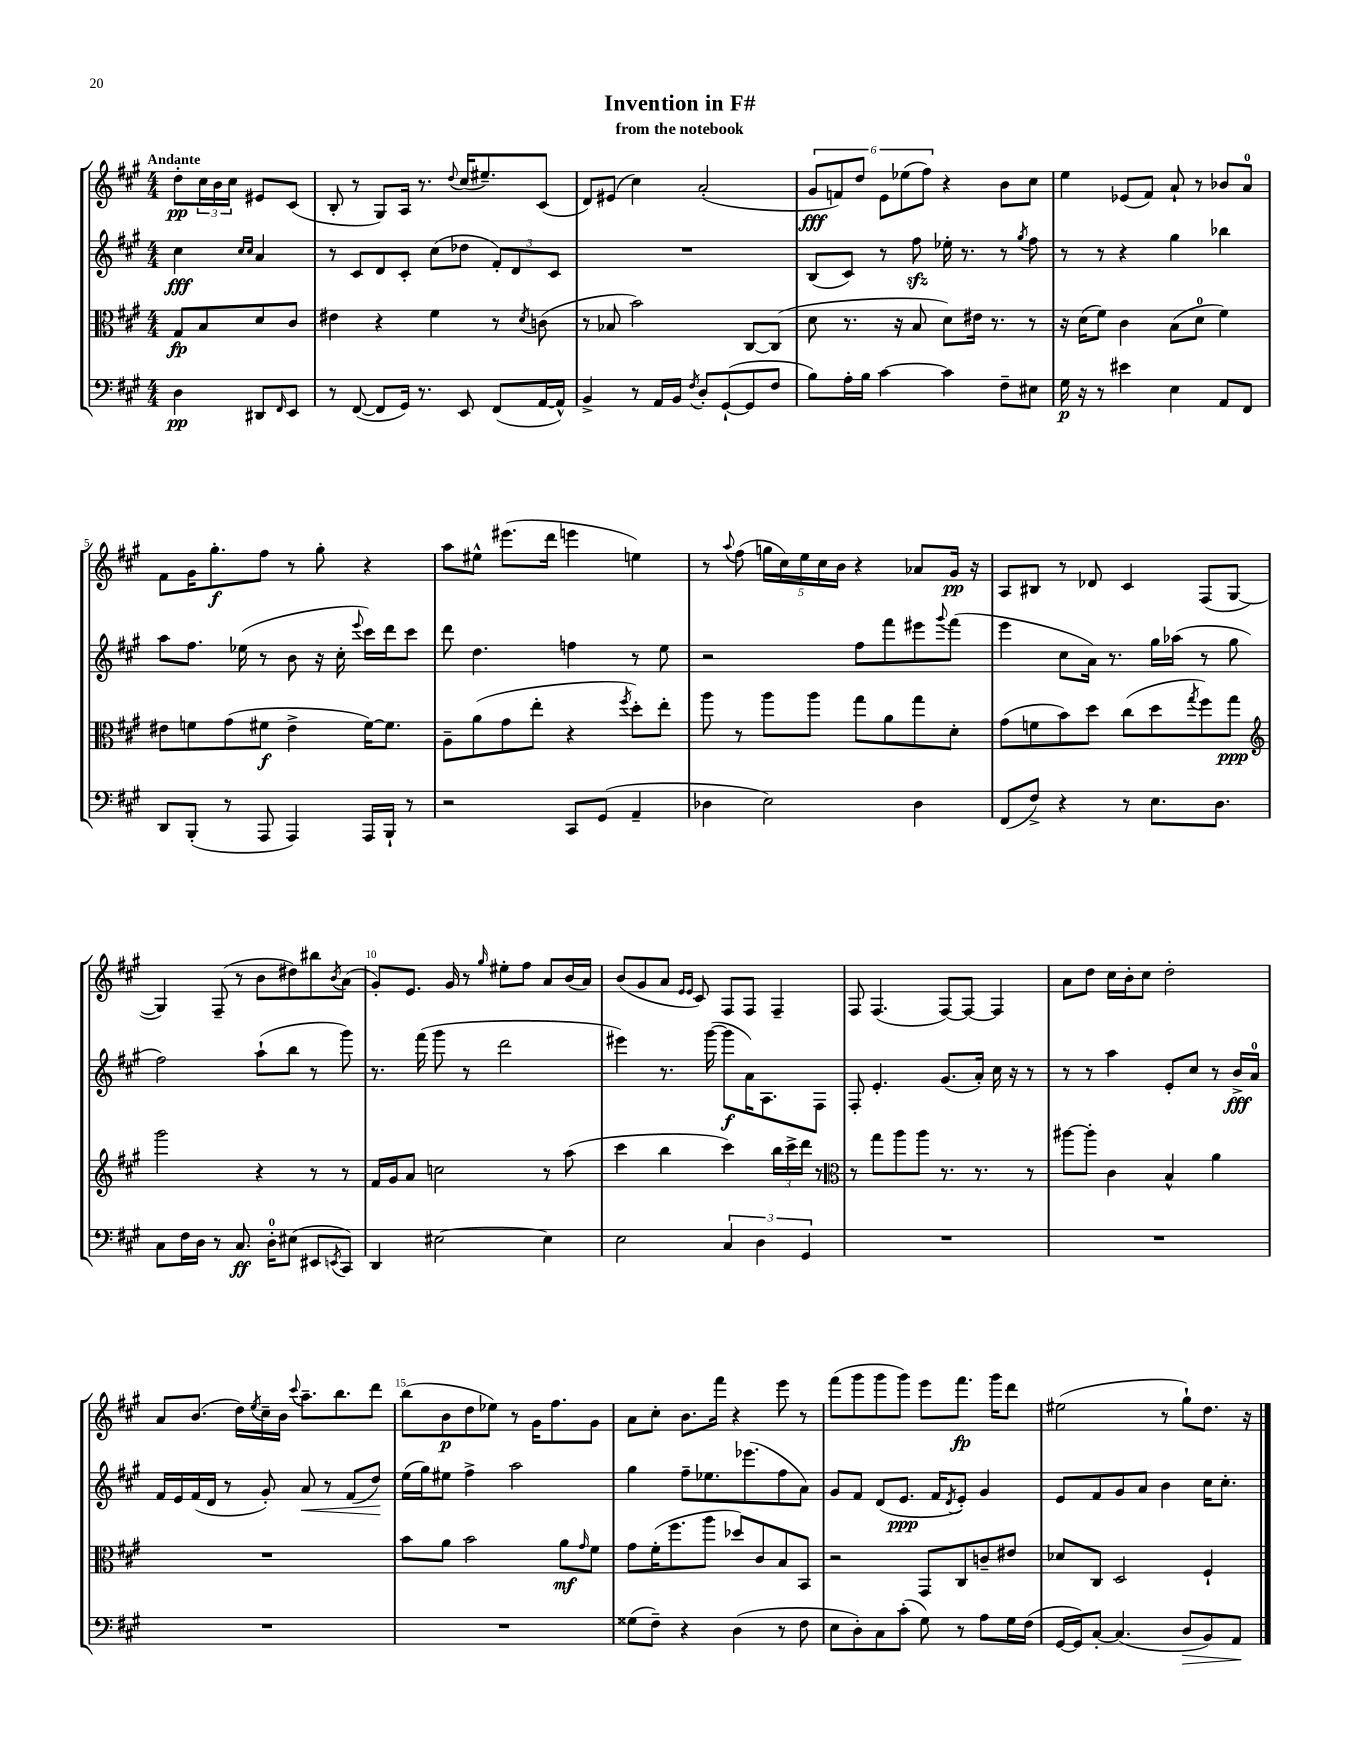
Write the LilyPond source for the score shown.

\header { title = "Invention in F#" subtitle = "from the notebook" }
<<
\new StaffGroup <<
\new Staff = "s0" {
    \clef treble \key a \major \numericTimeSignature \time 4/4 \partial 2 \tempo "Andante"
    d''8-.\pp \tuplet 3/2 { cis''16 b'16 cis''16 } eis'8 cis'8( |
    b8-. r8 gis8) a16 r8. \appoggiatura { d''8 } cis''16( eis''8.--) cis'8( |
    d'8) eis'8( cis''4) a'2-.( |
    \tuplet 6/4 { gis'8\fff f'8) d''8 e'8 ees''8( fis''8) } r4 b'8 cis''8 |
    e''4 ees'8( fis'8) a'8-! r8 bes'8 a'8-0 |
    fis'8 gis'16 gis''8.-.\f fis''8 r8 gis''8-. r4 |
    a''8 eis''8-^ eis'''8.( d'''16 e'''4 e''4) |
    r8 \appoggiatura { a''8 } fis''8( \tuplet 5/4 { g''16 cis''16) e''16 cis''16 b'16 } r4 aes'8 gis'16\pp r16 |
    a8 bis8 r8 des'8 cis'4 fis8( gis8~ |
    gis4) fis8--( r8 b'8 dis''8) bis''8 \acciaccatura { b'8 } a'8( |
    gis'8-.) e'8. gis'16 r8 \grace { gis''16 } eis''8-. fis''8 a'8 b'16( a'16) |
    b'8( gis'8 a'8 \grace { e'16 e'16 } cis'8) fis8 fis8 fis4-- |
    fis8 fis4.( fis8~) fis8~ fis4 |
    a'8 d''8 cis''16 b'16-. cis''8 d''2-. |
    a'8 b'8.( d''16) \acciaccatura { e''8 } cis''16-- b'16 \appoggiatura { cis'''8 } a''8.-- b''8. d'''8 |
    b''8( b'8\p d''8 ees''8) r8 gis'16 fis''8. gis'8 |
    a'8 cis''8-. b'8. fis'''16 r4 e'''8 r8 |
    fis'''8( gis'''8 gis'''8 gis'''8) e'''8 fis'''8.\fp gis'''16 d'''8 |
    eis''2( r8 gis''8-!) d''8. r16 \bar "|." |
}
\new Staff = "s1" {
    \clef treble \key a \major \numericTimeSignature \time 4/4 \partial 2
    cis''4\fff \grace { cis''16 cis''16 } a'4 |
    r8 cis'8 d'8 cis'8-. cis''8( des''8 \tuplet 3/2 { fis'8-.) d'8 cis'8 } |
    R1 |
    b8( cis'8) r8 fis''8\sfz ees''16-. r8. r8 \acciaccatura { gis''8 } fis''8 |
    r8 r8 r4 gis''4 bes''4 |
    a''8 fis''8. ees''16( r8 b'8 r16 cis''16-. \appoggiatura { e'''8 } cis'''16) d'''16 cis'''8 |
    d'''8 d''4. f''4 r8 e''8 |
    r2 fis''8 fis'''8 eis'''8 \appoggiatura { gis'''8 } fis'''8( |
    e'''4 cis''8 a'16) r8. gis''16 aes''16( r8 gis''8 |
    fis''2) a''8-!( b''8 r8 gis'''8) |
    r8. fis'''16( gis'''8 r8 d'''2 |
    eis'''4) r8. gis'''16~( gis'''8\f a'16) a8. fis8 |
    fis8-. e'4.-. gis'8.( a'16-.) cis''16 r16 r8 |
    r8 r8 a''4 e'8-. cis''8 r8 b'16->\fff a'16-0 |
    fis'16 e'16 fis'16( d'16 r8 gis'8-.) a'8\< r8 fis'8( d''8\!) |
    e''16( gis''16) eis''8 fis''4-> a''2 |
    gis''4 fis''8-- ees''8. ees'''8.( fis''8 a'8) |
    gis'8 fis'8 d'8( e'8.\ppp fis'16 \acciaccatura { d'8 } e'8-.) gis'4 |
    e'8 fis'8 gis'8 a'8 b'4 cis''16 cis''8.-. \bar "|." |
}
\new Staff = "s2" {
    \clef alto \key a \major \numericTimeSignature \time 4/4 \partial 2
    gis8\fp b8 d'8 cis'8 |
    eis'4 r4 fis'4 r8 \acciaccatura { d'8 } c'8( |
    r8 bes8 b'2) cis8~ cis8( |
    d'8 r8. r16 b8 d'8) eis'16 r8. r8 |
    r16 d'16( fis'8) cis'4 b8( d'8-0 fis'4) |
    eis'8 f'8 gis'8( fis'8\f eis'4-> fis'16~) fis'8. |
    a8-- a'8( gis'8 e''8-. r4 \acciaccatura { fis''8 } d''8-.) e''8-. |
    a''8 r8 a''8 a''8 gis''8 a'8 gis''8 d'8-. |
    gis'8( f'8 b'8) d''8 cis''8( d''8 \acciaccatura { gis''8 } fis''8) gis''8\ppp |
    \clef treble gis'''2 r4 r8 r8 |
    fis'16 gis'16 a'8 c''2 r8 a''8( |
    cis'''4 b''4 cis'''4) \tuplet 3/2 { b''16 cis'''16-> d'''16 } r8 |
    \clef alto r8 gis''8 a''8 a''8 r8. r8. r8 |
    ais''8~ ais''8-. cis'4 b4-^ a'4 |
    R1 |
    b'8 a'8 b'2 a'8\mf \grace { gis'16 } fis'8 |
    gis'8 fis'16-.( fis''8. a''8 des''8) cis'8 b8 b,8 |
    r2 gis,8 cis8 c'8-- eis'8 |
    des'8 cis8 d2 fis4-! \bar "|." |
}
\new Staff = "s3" {
    \clef bass \key a \major \numericTimeSignature \time 4/4 \partial 2
    d4\pp dis,8 \grace { fis,16 } e,8 |
    r8 fis,8~( fis,8 gis,16) r8. e,8 fis,8( a,16~ a,16-^) |
    b,4-> r8 a,16 b,16 \acciaccatura { fis8 } d8-. gis,8~-!( gis,8 fis8 |
    b8) a16-. b16 cis'4~ cis'4 fis8-- eis8 |
    gis16\p r16 r8 eis'4 e4 a,8 fis,8 |
    d,8 b,,8-.( r8 a,,8 a,,4) a,,16 b,,16-! r8 |
    r2 cis,8 gis,8( a,4-- |
    des4 e2) des4 |
    fis,8( fis8->) r4 r8 e8. d8. |
    cis8 fis16 d16 r8 cis8.\ff d16-0-. eis8( eis,8 \acciaccatura { e,8 } cis,8) |
    d,4 eis2~ eis4 |
    e2 \tuplet 3/2 { cis4 d4 gis,4 } |
    R1 |
    R1 |
    R1 |
    R1 |
    gisis8( fis8--) r4 d4( r8 fis8 |
    e8 d8-.) cis8 cis'8-.( gis8) r8 a8 gis16 fis16( |
    gis,16~ gis,16) cis8~-. cis4.( d8\> b,8) a,8\! \bar "|." |
}
>>
>>
\layout { \context { \Score \override BarNumber.break-visibility = ##(#f #t #t) barNumberVisibility = #(every-nth-bar-number-visible 5) } }
